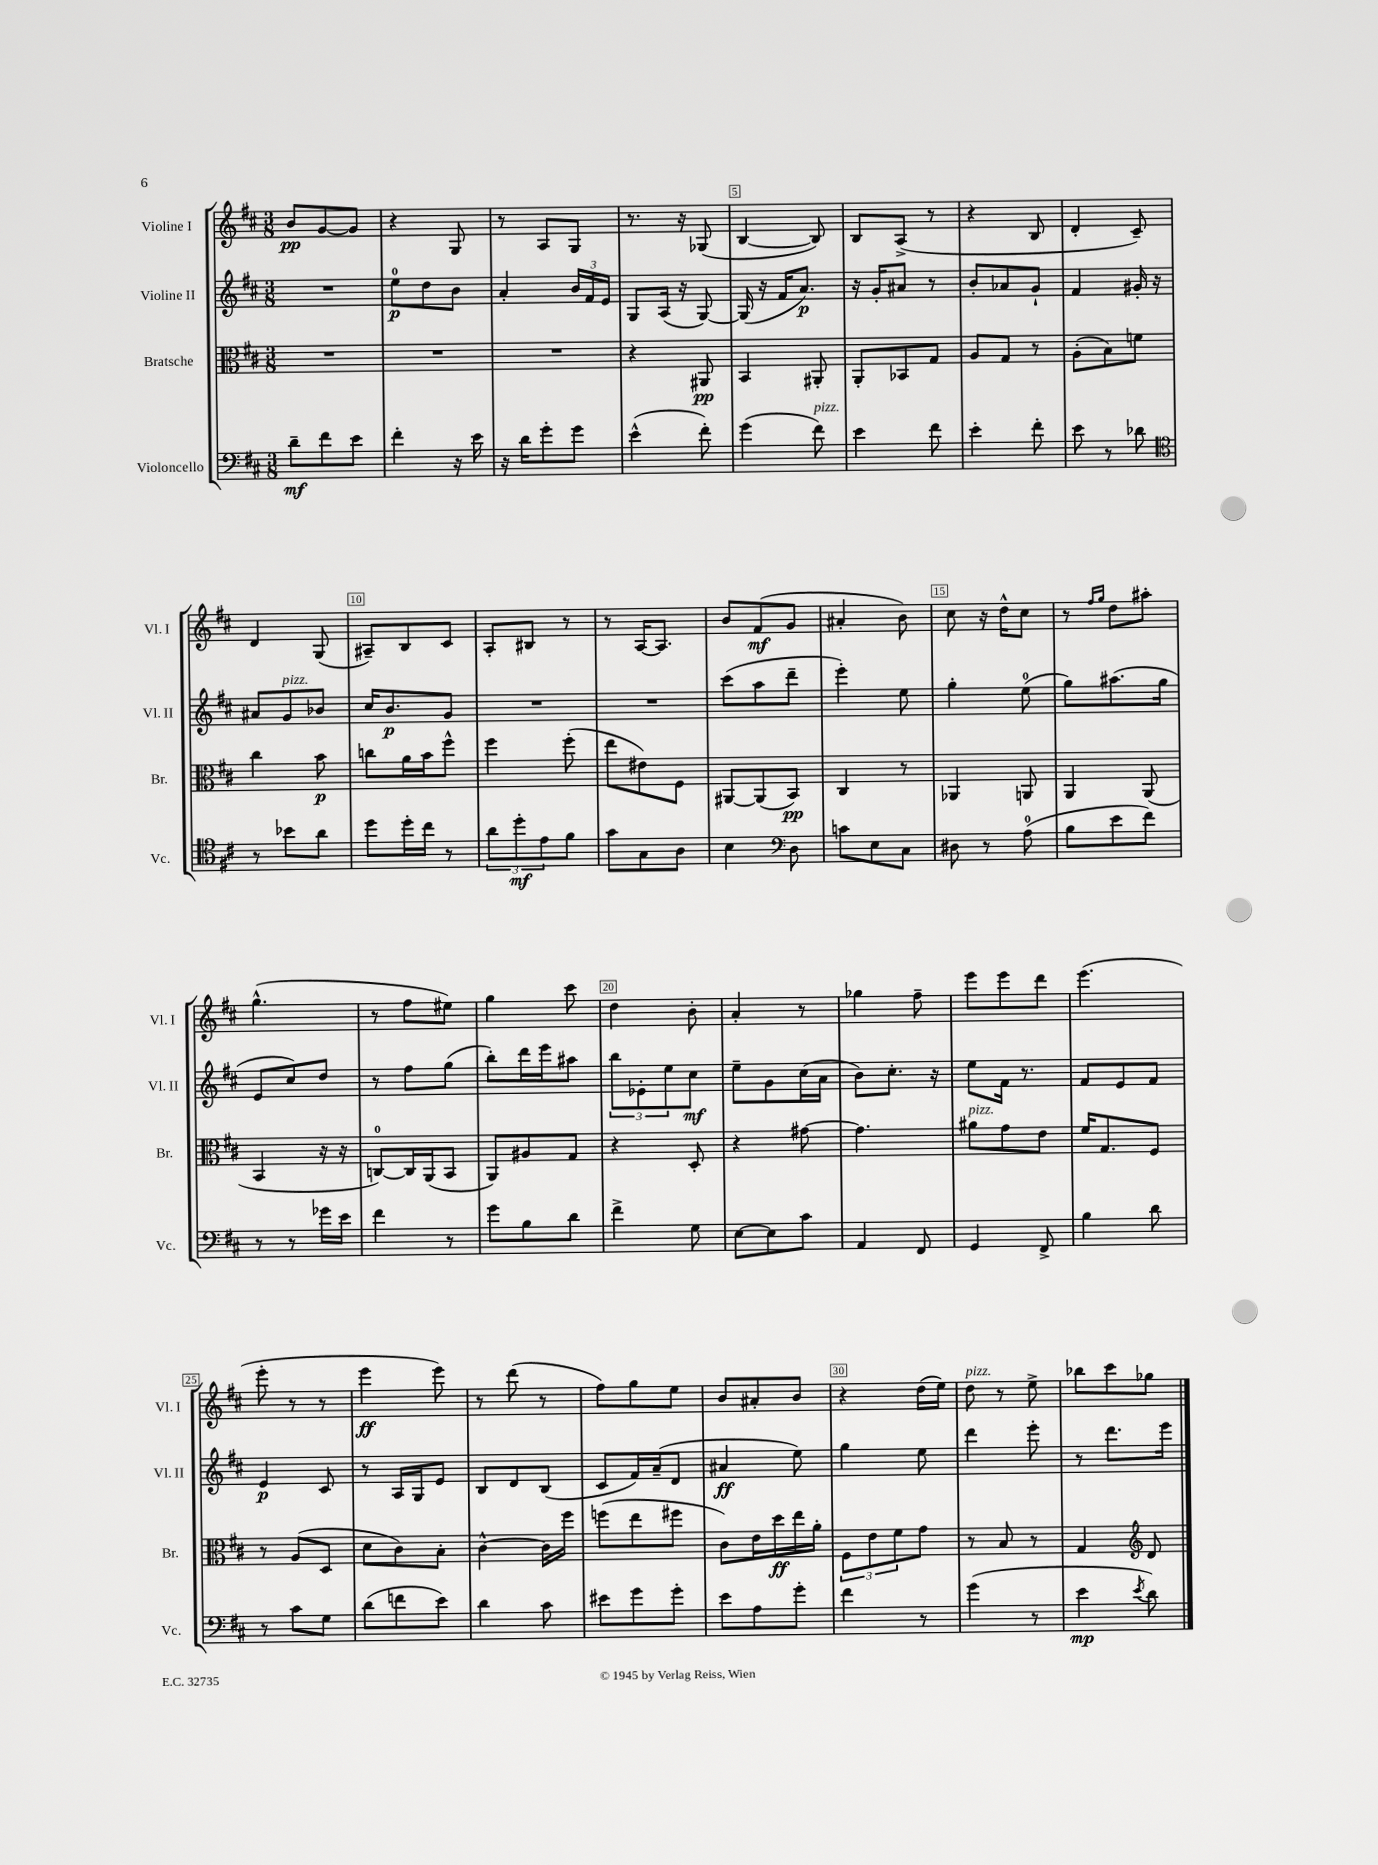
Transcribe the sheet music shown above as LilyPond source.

<<
\new StaffGroup <<
\new Staff = "s0" \with { instrumentName = "Violine I" shortInstrumentName = "Vl. I" } {
    \clef treble \key d \major \numericTimeSignature \time 3/8
    b'8\pp g'8~ g'8 |
    r4 g8 |
    r8 a8 g8 |
    r8. r16 ges8( |
    b4~ b8) |
    b8 a8->( r8 |
    r4 b8 |
    d'4-. cis'8--) |
    d'4 g8( |
    ais8--) b8 cis'8 |
    a8-. bis8 r8 |
    r8 a16~ a8. |
    b'8 fis'8\mf( g'8 |
    ais'4-. b'8) |
    cis''8 r16 d''16-^ cis''8 |
    r8 \grace { fis''16 g''16 } d''8 ais''8-. |
    g''4.-^( |
    r8 fis''8 eis''8) |
    g''4 cis'''8 |
    d''4 b'8-. |
    a'4-. r8 |
    ges''4 fis''8-- |
    e'''8 e'''8 d'''8 |
    e'''4.( |
    e'''8-. r8 r8 |
    e'''4\ff e'''8) |
    r8 d'''8( r8 |
    fis''8) g''8 e''8 |
    b'8 ais'8-. b'8 |
    r4 d''16( e''16) |
    d''8^\markup { \italic "pizz." } r8 e''8-> |
    bes''8 cis'''8 ges''8 \bar "|." |
}
\new Staff = "s1" \with { instrumentName = "Violine II" shortInstrumentName = "Vl. II" } {
    \clef treble \key d \major \numericTimeSignature \time 3/8
    R4. |
    e''8-0\p d''8 b'8 |
    a'4-. \tuplet 3/2 { b'16 fis'16 e'16 } |
    g8 a16( r16 g8~) |
    g16( r16 fis'16 a'8.\p) |
    r16 g'16-. ais'8 r8 |
    b'8-. aes'8 g'8-! |
    fis'4 gis'16-. r16 |
    ais'8 g'8^\markup { \italic "pizz." } bes'8 |
    cis''16 b'8.\p g'8 |
    R4. |
    R4. |
    cis'''8( a''8 d'''8-- |
    e'''4-.) e''8 |
    g''4-. e''8-0( |
    g''8) ais''8.( g''16 |
    e'8 cis''8) d''8 |
    r8 fis''8 g''8( |
    b''8-.) d'''16 e'''16 ais''8 |
    \tuplet 3/2 { b''8 ees'8-. e''8 } cis''8\mf |
    e''8-- g'8 cis''16( a'16 |
    b'8) cis''8.-. r16 |
    e''8 fis'16 r8. |
    fis'8 e'8 fis'8 |
    e'4\p cis'8 |
    r8 a16 g16 e'8 |
    b8 d'8 b8( |
    cis'8 fis'16) a'16--( d'8 |
    ais'4\ff e''8) |
    g''4 e''8 |
    d'''4 e'''8-. |
    r8 d'''8. e'''16 \bar "|." |
}
\new Staff = "s2" \with { instrumentName = "Bratsche" shortInstrumentName = "Br." } {
    \clef alto \key d \major \numericTimeSignature \time 3/8
    R4. |
    R4. |
    R4. |
    r4 ais,8\pp |
    b,4 ais,8-. |
    a,8-. bes,8 g8 |
    a8 g8 r8 |
    a8-.( b8) f'8 |
    cis''4 b'8\p |
    c''8 a'16 b'16 fis''8-^ |
    fis''4 fis''8-.( |
    e''8 eis'8) fis8 |
    ais,8~ ais,8( b,8\pp) |
    cis4 r8 |
    aes,4 a,8 |
    a,4 a,8( |
    b,4 r16 r16 |
    c8-0~) c16 a,16( b,8 |
    a,8) ais8 g8 |
    r4 d8-. |
    r4 gis'8~ |
    gis'4. |
    ais'8^\markup { \italic "pizz." } g'8 e'8 |
    fis'16 g8. fis8 |
    r8 a8( d8 |
    d'8 cis'8) b8-. |
    cis'4~-^ cis'16 fis''16 |
    f''8( e''8 fis''8 |
    cis'8) e'16 d''16\ff e''16 a'16-. |
    \tuplet 3/2 { fis8 e'8 fis'8 } g'8 |
    r8 b8 r8 |
    g4 \clef treble d'8 \bar "|." |
}
\new Staff = "s3" \with { instrumentName = "Violoncello" shortInstrumentName = "Vc." } {
    \clef bass \key d \major \numericTimeSignature \time 3/8
    d'8--\mf fis'8 e'8 |
    fis'4-. r16 e'16 |
    r16 d'16 g'8-. g'8 |
    e'4-^( fis'8-.) |
    g'4( fis'8^\markup { \italic "pizz." }) |
    e'4 fis'8 |
    e'4-. fis'8-. |
    e'8 r8 des'8 |
    \clef tenor r8 bes'8 a'8 |
    d''8 d''16-. cis''16 r8 |
    \tuplet 3/2 { a'8 d''8-.\mf e'8 } fis'8 |
    g'8 g8 a8 |
    b4 \clef bass d8 |
    c'8 e8 cis8 |
    dis8 r8 a8-0( |
    b8 e'8 fis'8) |
    r8 r8 ges'16 e'16 |
    fis'4 r8 |
    g'8 b8 d'8 |
    fis'4-> g8 |
    e8~ e8 cis'8 |
    a,4 fis,8 |
    g,4 fis,8-> |
    b4 d'8 |
    r8 cis'8 g8 |
    d'8( f'8 e'8) |
    d'4 cis'8 |
    eis'8 g'8 g'8-. |
    e'8 a8 g'8-. |
    fis'4 r8 |
    g'4( r8 |
    e'4\mp \acciaccatura { e'8 } d'8) \bar "|." |
}
>>
>>
\layout { \context { \Score \override BarNumber.break-visibility = ##(#f #t #t) barNumberVisibility = #(every-nth-bar-number-visible 5) \override BarNumber.stencil = #(make-stencil-boxer 0.1 0.3 ly:text-interface::print) } }
